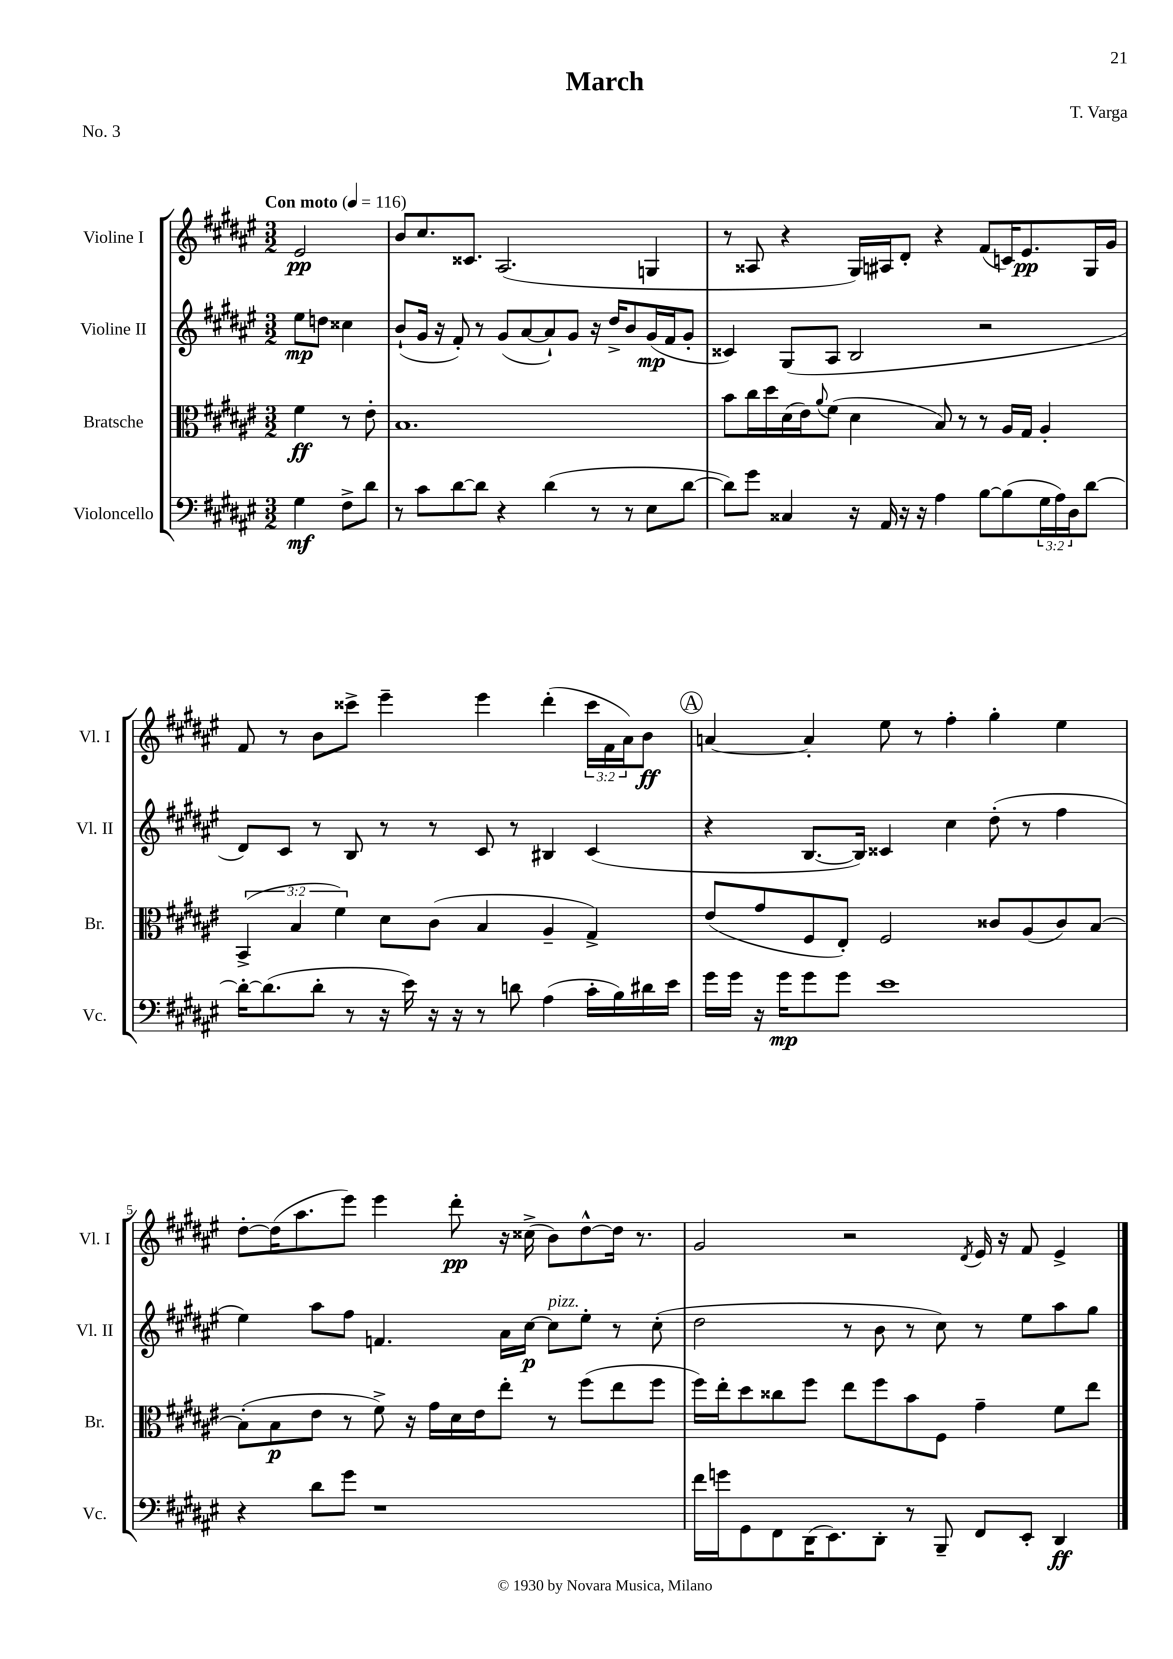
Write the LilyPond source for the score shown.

\header { title = "March" composer = "T. Varga" piece = "No. 3" }
<<
\new StaffGroup <<
\new Staff = "s0" \with { instrumentName = "Violine I" shortInstrumentName = "Vl. I" } {
    \clef treble \key fis \major \numericTimeSignature \time 3/2 \override Staff.TupletNumber.text = #tuplet-number::calc-fraction-text \partial 2 \tempo "Con moto" 4 = 116
    eis'2\pp |
    b'8 cis''8. cisis'8. ais2.( g4 |
    r8 aisis8 r4 gis16) ais16 dis'8-. r4 fis'8( c'16) eis'8.\pp gis16 gis'16 |
    fis'8 r8 b'8 cisis'''8-> eis'''4-- eis'''4 dis'''4-.( \tuplet 3/2 { cisis'''16 fis'16 ais'16) } b'8\ff |
    \mark \markup { \circle "A" } a'4~ a'4-. eis''8 r8 fis''4-. gis''4-. eis''4 |
    dis''8~-. dis''16( ais''8. eis'''8) eis'''4 dis'''8-.\pp r16 cisis''16->( b'8) dis''8~-^ dis''16 r8. |
    gis'2 r2 \acciaccatura { dis'8 } eis'16 r16 fis'8 eis'4-> \bar "|." |
}
\new Staff = "s1" \with { instrumentName = "Violine II" shortInstrumentName = "Vl. II" } {
    \clef treble \key fis \major \numericTimeSignature \time 3/2 \partial 2
    eis''8\mp d''8 cisis''4 |
    b'8-!( gis'16 r16 fis'8-.) r8 gis'8( ais'8~ ais'8-!) gis'8 r16 dis''16-> b'8 gis'16\mp( fis'16 gis'8-. |
    cisis'4) gis8( ais8 b2 r2 |
    dis'8) cis'8 r8 b8 r8 r8 cis'8 r8 bis4 cis'4( |
    \mark \markup { \circle "A" } r4 b8.~ b16) cisis'4 cis''4 dis''8-.( r8 fis''4 |
    eis''4) ais''8 fis''8 f'4. ais'16 cis''16~\p cis''8^\markup { \italic "pizz." } eis''8-. r8 cis''8-.( |
    dis''2 r8 b'8 r8 cis''8) r8 eis''8 ais''8 gis''8 \bar "|." |
}
\new Staff = "s2" \with { instrumentName = "Bratsche" shortInstrumentName = "Br." } {
    \clef alto \key fis \major \numericTimeSignature \time 3/2 \override Staff.TupletNumber.text = #tuplet-number::calc-fraction-text \partial 2
    fis'4\ff r8 eis'8-. |
    b1. |
    b'8 cis''16 dis''16 dis'16( eis'16) \appoggiatura { ais'8 } fis'8( dis'4 b8) r8 r8 ais16 gis16 ais4-. |
    \tuplet 3/2 { b,4->( b4 fis'4) } dis'8 cis'8( b4 ais4-- gis4->) |
    \mark \markup { \circle "A" } eis'8( gis'8 fis8 eis8-.) fis2 cisis'8 ais8( cisis'8) b8~ |
    b8-.( b8\p eis'8 r8 fis'8->) r16 gis'16 dis'16 eis'16 eis''8-. r8 fis''8( eis''8 fis''8 |
    fis''16) eis''16-. dis''8 cisis''8 fis''8 eis''8 fis''8 b'8 fis8 gis'4-- fis'8 eis''8 \bar "|." |
}
\new Staff = "s3" \with { instrumentName = "Violoncello" shortInstrumentName = "Vc." } {
    \clef bass \key fis \major \numericTimeSignature \time 3/2 \override Staff.TupletNumber.text = #tuplet-number::calc-fraction-text \partial 2
    gis4\mf fis8-> dis'8 |
    r8 cis'8 dis'8~ dis'8 r4 dis'4( r8 r8 eis8 dis'8~ |
    dis'8) gis'8 cisis4 r16 ais,16 r16 r16 ais4 b8~ b8( \tuplet 3/2 { gis16 ais16) dis16 } dis'8~ |
    dis'16~-. dis'8.( dis'8-. r8 r16 eis'16) r16 r16 r8 d'8 ais4( cis'16-. b16) dis'16 eis'16 |
    \mark \markup { \circle "A" } gis'16 gis'16 r16 gis'16\mp gis'8 gis'8 eis'1 |
    r4 dis'8 gis'8 r1 |
    fis'16 g'16 gis,8 fis,8 dis,16( eis,8.) dis,8-. r8 b,,8-- fis,8 eis,8-. dis,4\ff \bar "|." |
}
>>
>>
\layout { \context { \Score \override BarNumber.break-visibility = ##(#f #t #t) barNumberVisibility = #(every-nth-bar-number-visible 5) } }
